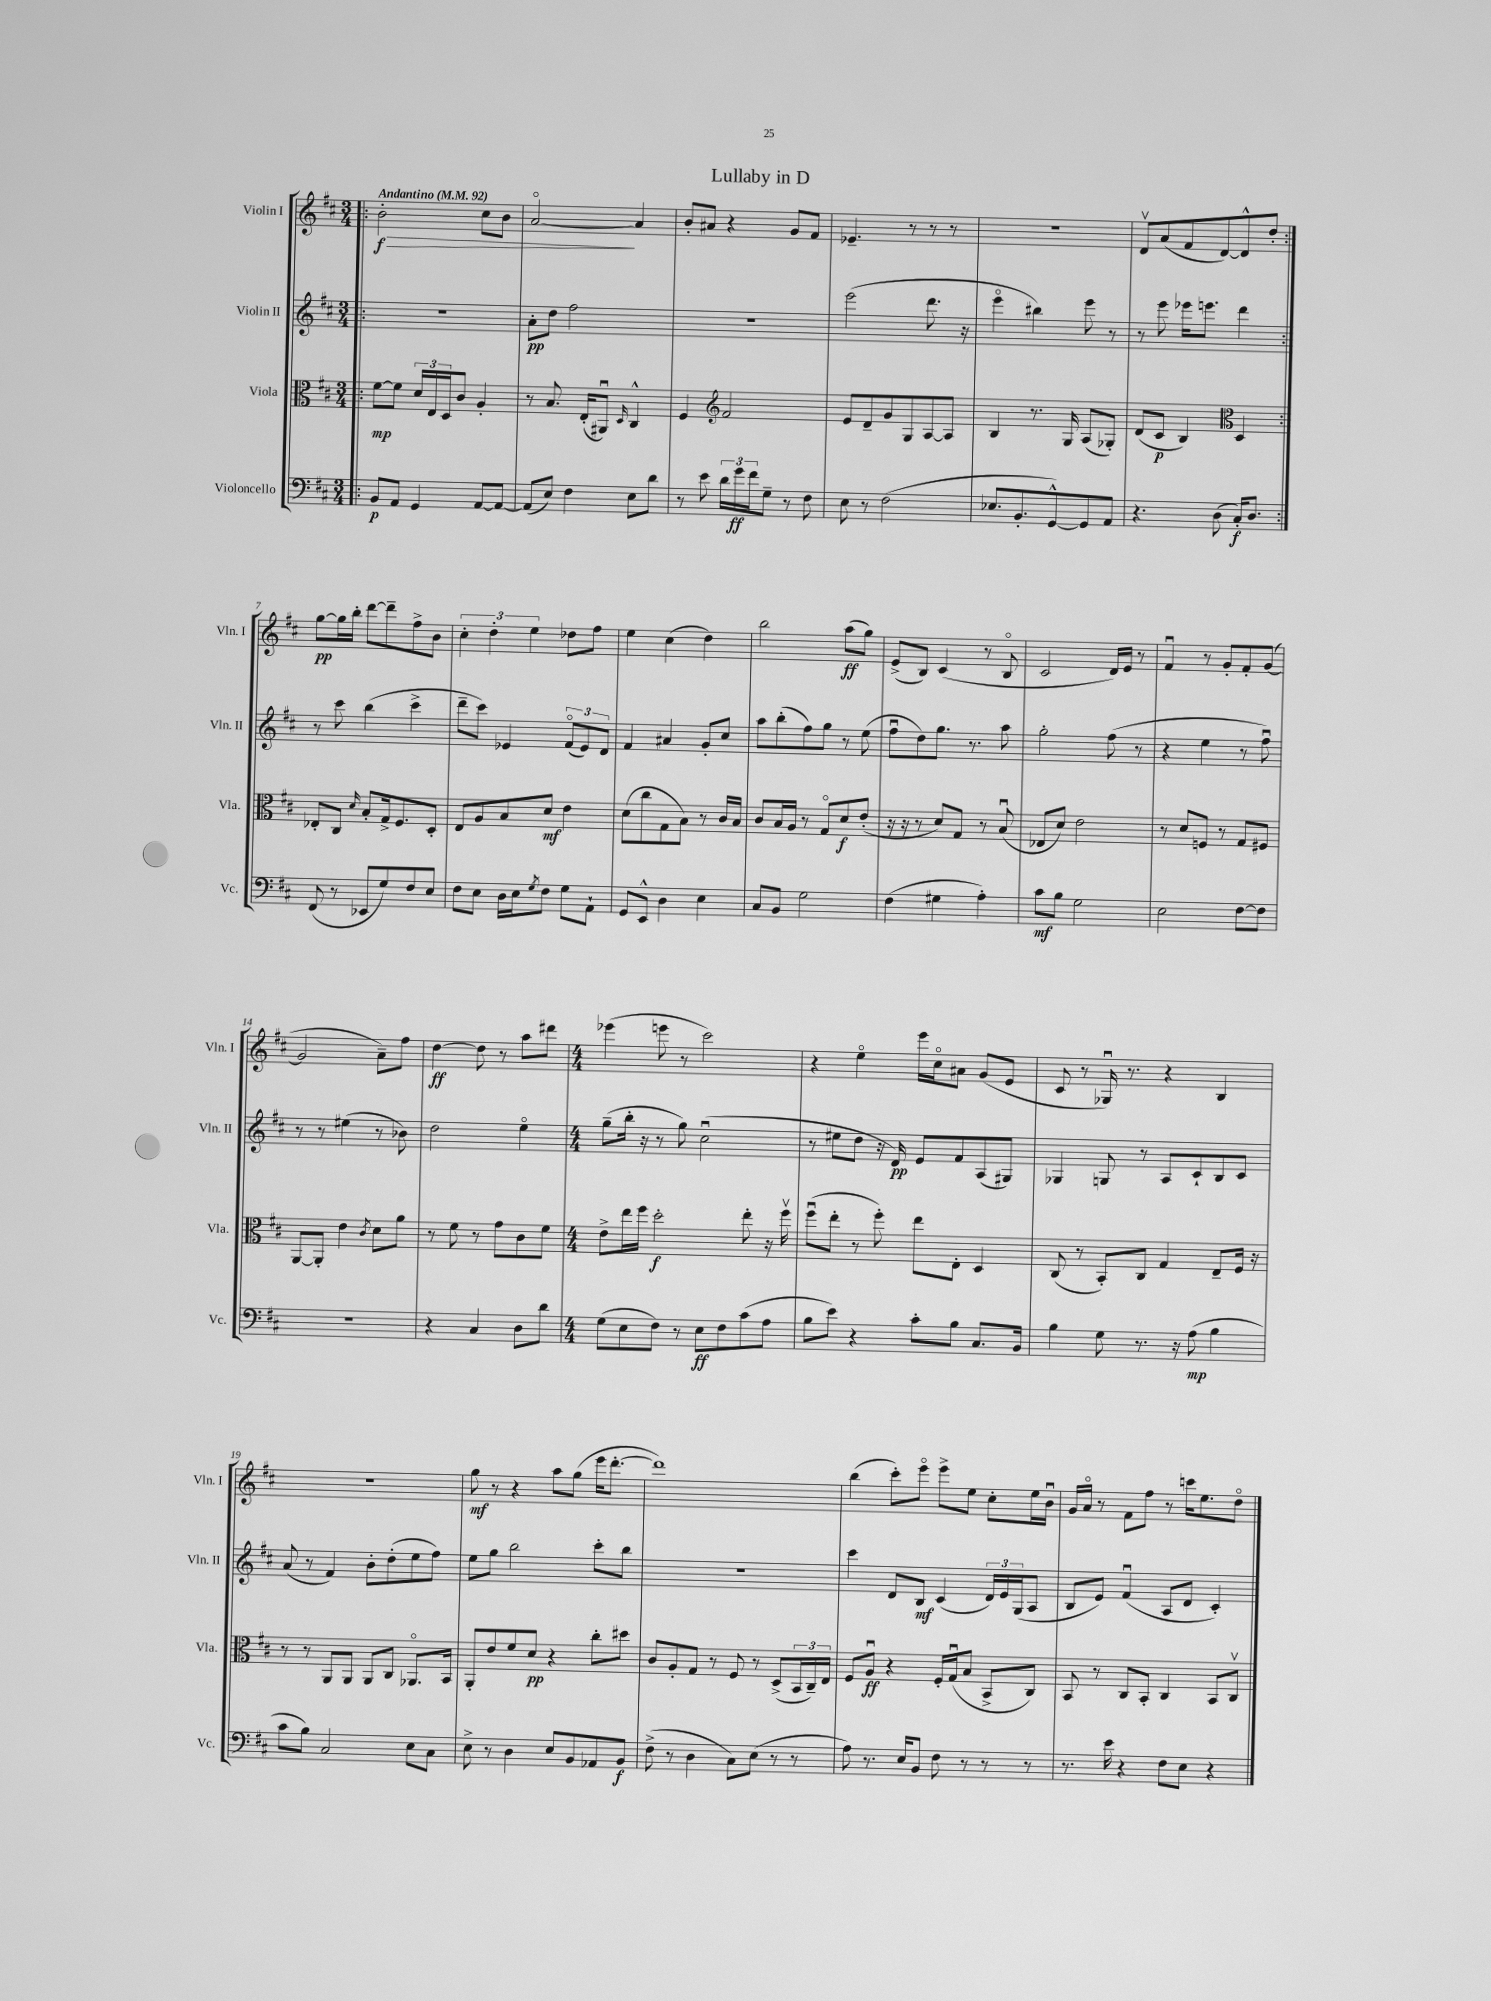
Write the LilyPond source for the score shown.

\header { title = "Lullaby in D" }
<<
\new StaffGroup <<
\new Staff = "s0" \with { instrumentName = "Violin I" shortInstrumentName = "Vln. I" } {
    \clef treble \key d \major \numericTimeSignature \time 3/4 \tempo "Andantino" 4 = 92
    \repeat volta 2 { \bar ".|:" b'2-.\f\> cis''8 b'8 |
    a'2~\flageolet\! a'4 |
    b'8-. ais'8 r4 g'8 fis'8 |
    ees'4.-- r8 r8 r8 |
    R2. |
    d'8\upbow a'8( fis'8 d'8~) d'8-^ d''8-. | }
    g''8~\pp g''16 b''16-. d'''8~ d'''8-- fis''8-> b'8 |
    \tuplet 3/2 { cis''4-. d''4-. e''4 } des''8 fis''8 |
    e''4 cis''4( d''4) |
    b''2 a''8\ff( g''8) |
    e'8->( b8) cis'4( r8 b8\flageolet |
    cis'2 d'16) e'16 r8 |
    fis'4\downbow r8 g'8-. fis'8-. g'8~( |
    g'2 a'8--) fis''8 |
    d''4~\ff d''8 r8 a''8 dis'''8 |
    \numericTimeSignature \time 4/4 ees'''4( e'''8 r8 cis'''2) |
    r4 e''4\flageolet e'''16 cis''16\flageolet ais'8 g'8( e'8 |
    cis'8 r8 ges16\downbow) r8. r4 b4 |
    R1 |
    g''8\mf r8 r4 a''8 g''8( e'''16 d'''8.~-. |
    d'''1) |
    b''4( cis'''8-.) e'''8\flageolet e'''8-> e''8 cis''8-. e''16 b'16\downbow |
    g'16 a'16\flageolet r8 fis'8 fis''8 r8 c'''16 e''8. d''8\flageolet \bar "|." |
}
\new Staff = "s1" \with { instrumentName = "Violin II" shortInstrumentName = "Vln. II" } {
    \clef treble \key d \major \numericTimeSignature \time 3/4
    \repeat volta 2 { \bar ".|:" R2. |
    a'8-.\pp d''8 fis''2 |
    R2. |
    e'''2( d'''8. r16 |
    e'''4\flageolet bis''4) e'''8 r8 |
    r8 e'''8 ees'''16 e'''8. d'''4 | }
    r8 cis'''8 b''4( cis'''4-> |
    d'''8-- cis'''8) ees'4 \tuplet 3/2 { fis'8\flageolet( ees'8) d'8 } |
    fis'4 ais'4 g'8-. cis''8 |
    a''8 b''8-.( fis''8) g''8 r8 e''8( |
    fis''8\downbow d''8) g''8. r8. a''8 |
    g''2-. fis''8( r8 |
    r4 e''4 r8 fis''8\downbow) |
    r8 r8 eis''4( r8 bes'8) |
    d''2 e''4\flageolet |
    \numericTimeSignature \time 4/4 g''8--( b''16-. r16 r8 g''8) cis''2\downbow( |
    r8 eis''8 d''8 r16 d'16\pp) e'8 fis'8 a8( gis8) |
    ges4 g8 r8 a8 cis'8-! b8 cis'8 |
    a'8( r8 fis'4) b'8-. d''8-.( e''8 fis''8) |
    e''8 g''8 b''2 cis'''8-. b''8 |
    R1 |
    cis'''4 d'8 b8\mf cis'4( \tuplet 3/2 { d'16) e'16 g16( } a8 |
    b8 e'8) fis'4\downbow( a8 d'8 cis'4-.) \bar "|." |
}
\new Staff = "s2" \with { instrumentName = "Viola" shortInstrumentName = "Vla." } {
    \clef alto \key d \major \numericTimeSignature \time 3/4
    \repeat volta 2 { \bar ".|:" fis'8~\mp fis'8 \tuplet 3/2 { d'16 e16 d16 } cis'8 a4-. |
    r8 b8. e16-.( ais,8\downbow) \grace { d16 } cis4-^ |
    fis4 \clef treble fis'2 |
    e'8 d'8-- g'8 g8 a8~ a8 |
    b4 r8. g16 a8( ges8-.) |
    d'8( cis'8\p b4) \clef alto d4 | }
    ees8-. cis8 \grace { d'16 } b8-. g16-> fis8. d8-. |
    e8 a8 b8 d'8\mf e'4 |
    d'8( cis''8 g8 b8) r8 cis'16 b16 |
    cis'8 b16 a16 r8 g8\flageolet d'8\f e'8-.( |
    r16 r16 r8 d'8) g8 r8 b8\downbow( |
    ees8 d'8) e'2 |
    r8 d'8 f8 r8 g8 fis8 |
    a,8~ a,8-. e'4 \acciaccatura { cis'8 } d'8 a'8 |
    r8 fis'8 r8 g'8 cis'8 fis'8 |
    \numericTimeSignature \time 4/4 e'8-> e''16 fis''16 d''2-.\f e''8-. r16 fis''16\upbow |
    fis''8\downbow( e''8-. r8 fis''8-.) e''8 e8-. d4 |
    cis8( r8 b,8-.) cis8 g4 e8-- fis16 r16 |
    r8 r8 a,8 a,8 a,8 cis8 aes,8.\flageolet b,16 |
    a,8-. e'8 fis'8 d'8\pp r4 cis''8-. dis''8 |
    cis'8 a8-. g8 r8 fis8 r8 d8->( \tuplet 3/2 { b,16 cis16--) e16 } |
    fis8 a8\downbow\ff r4 fis16-. g16\downbow( b8 b,8-> cis8) |
    b,8 r8 cis8 b,8-. cis4 b,8 cis8\upbow \bar "|." |
}
\new Staff = "s3" \with { instrumentName = "Violoncello" shortInstrumentName = "Vc." } {
    \clef bass \key d \major \numericTimeSignature \time 3/4
    \repeat volta 2 { \bar ".|:" b,8\p a,8 g,4 a,8~ a,8~ |
    a,8( e8) fis4 e8 d'8 |
    r8 e'8 \tuplet 3/2 { d'16 g'16\ff fis'16 } g8-- r8 fis8 |
    e8 r8 fis2( |
    ees8. b,8.-. g,8~-^) g,8 a,8 |
    r4. d8( cis16-.\f) d8. | }
    fis,8( r8 ees,8 g8) fis8 e8 |
    fis8 e8 d16 e16 \acciaccatura { g8 } fis8 g8 a,8-! |
    g,8 e,8-^ d4 e4 |
    cis8 b,8 g2 |
    fis4( gis4 a4-.) |
    cis'8\mf b8 g2 |
    e2 fis8~ fis8 |
    R2. |
    r4 cis4 d8 d'8 |
    \numericTimeSignature \time 4/4 g8( e8 fis8) r8 e8\ff fis8 cis'8( a8 |
    b8 e'8) r4 cis'8-. b8 cis8. b,16 |
    b4 g8 r8. r16 a8\mp( b4 |
    cis'8 b8) cis2 e8 cis8 |
    e8-> r8 d4 e8 b,8 aes,8 b,8\f |
    fis8->( r8 d4 cis8) e8( r8 r8 |
    a8) r8. e16 b,8 fis8 r8 r8 r8 |
    r8. e'16 r4 fis8 e8 r4 \bar "|." |
}
>>
>>
